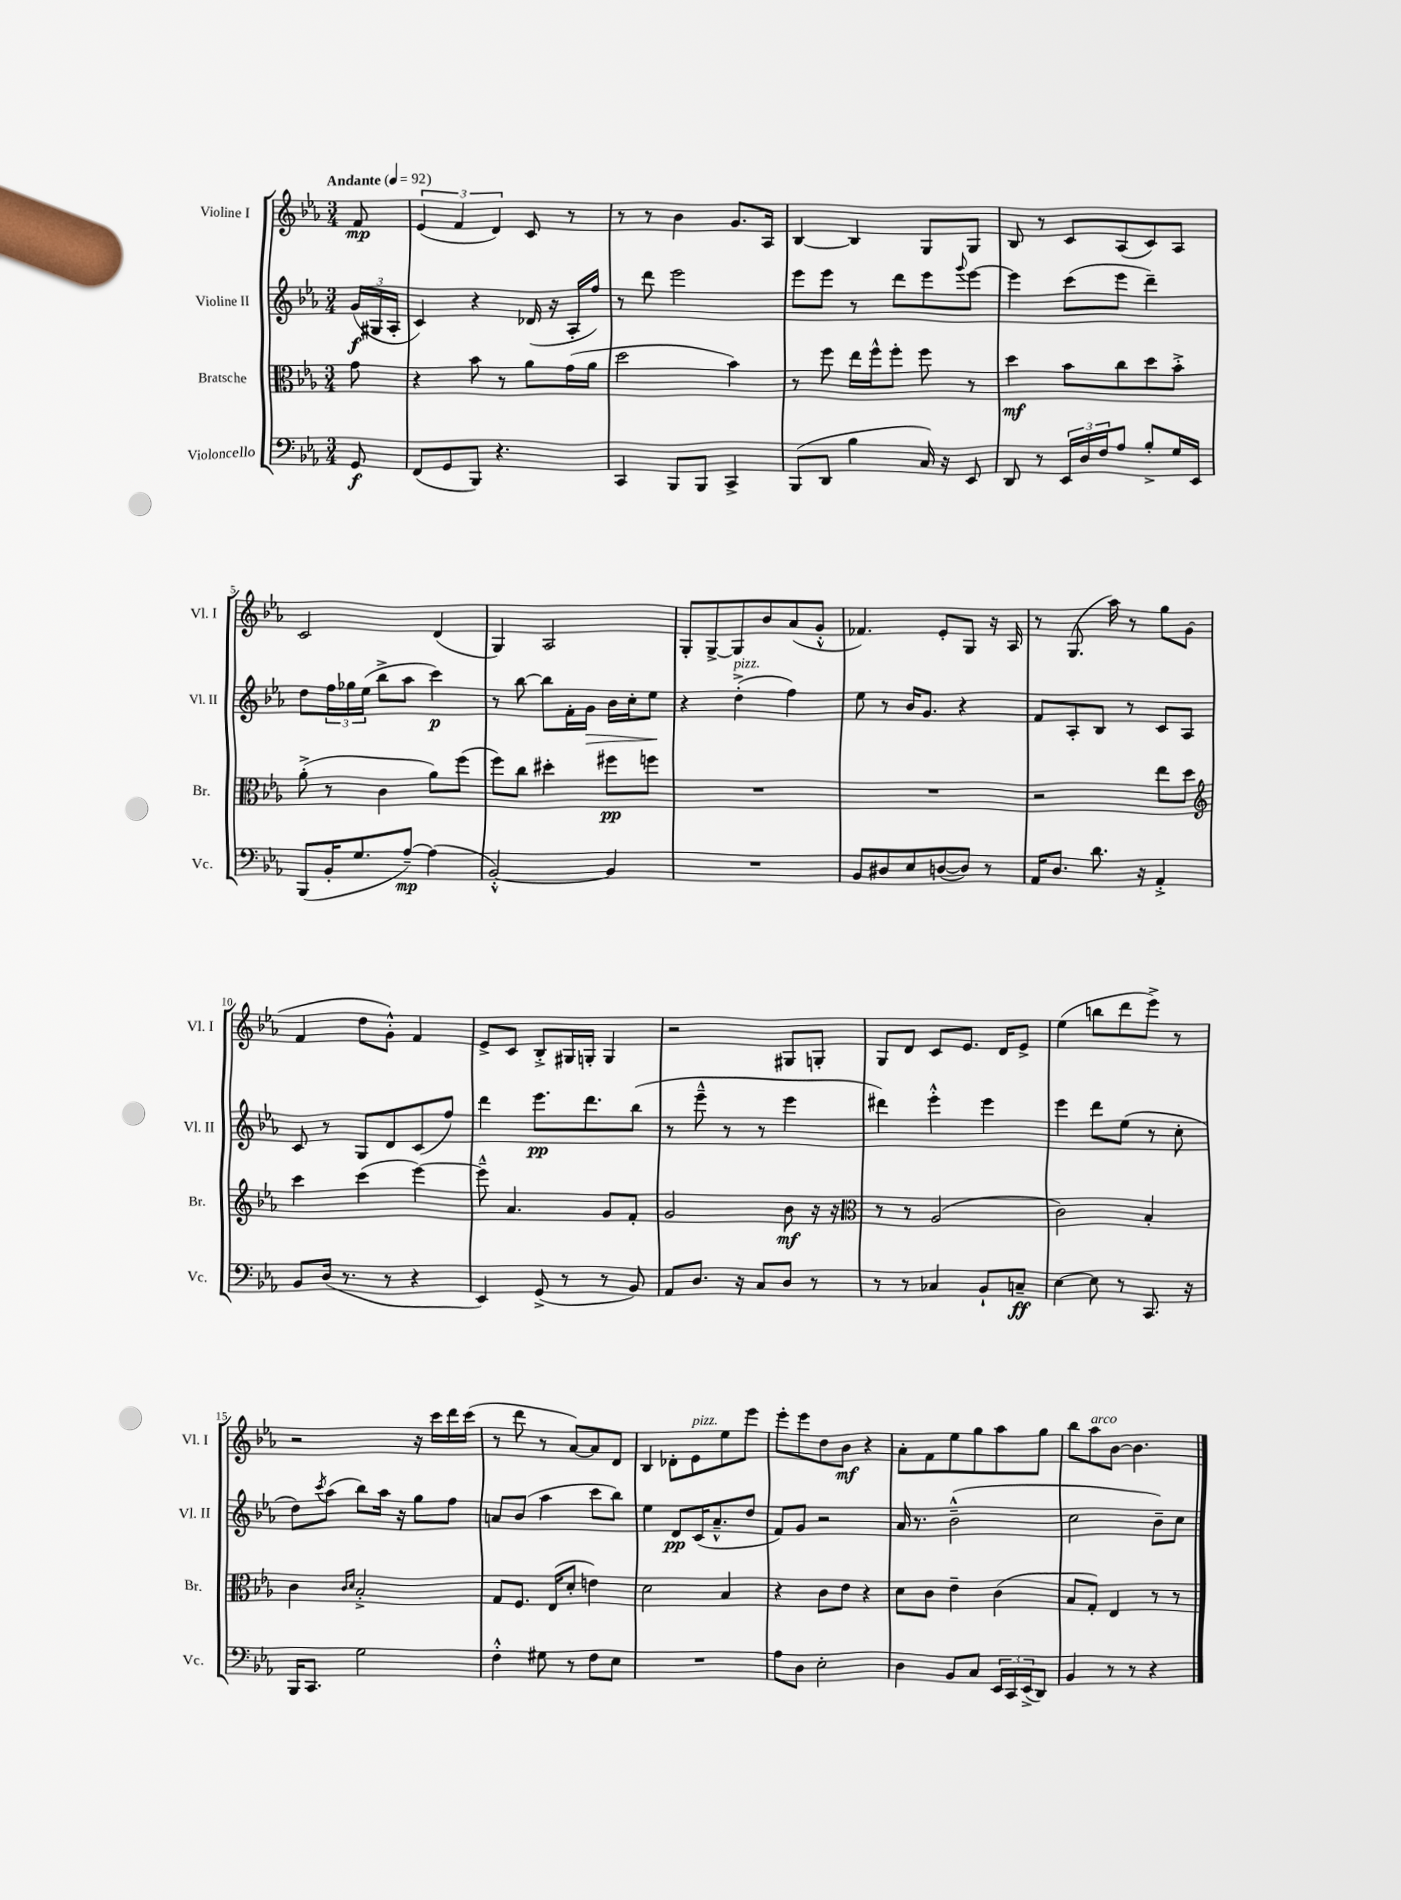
<<
\new StaffGroup <<
\new Staff = "s0" \with { instrumentName = "Violine I" shortInstrumentName = "Vl. I" } {
    \clef treble \key ees \major \numericTimeSignature \time 3/4 \partial 8 \tempo "Andante" 4 = 92
    f'8\mp |
    \tuplet 3/2 { ees'4( f'4 d'4) } c'8 r8 |
    r8 r8 bes'4 g'8. aes16 |
    bes4~ bes4 g8 g8 |
    bes8 r8 c'8 aes8( c'8) aes8 |
    c'2 d'4( |
    g4) aes2 |
    g8-. g8~-> g8 bes'8 aes'8( g'8-.-^ |
    fes'4.) ees'8-. g8 r16 aes16 |
    r8 g8.( aes''16) r8 g''8 g'8( |
    f'4 d''8 g'8-.-^) f'4 |
    ees'8-> c'8 bes8-.-> gis16 g16-. g4 |
    r2 gis8 g8-. |
    g8 d'8 c'8 ees'8. d'16 ees'8-> |
    ees''4( b''8 d'''8 ees'''8->) r8 |
    r2 r16 c'''16 d'''16 c'''16( |
    r8 d'''8 r8 aes'8~) aes'8 d'8 |
    bes4 des'8-. ees'8^\markup { \italic "pizz." } ees''8 ees'''8 |
    ees'''8-. ees'''8 d''8 bes'8\mf r4 |
    aes'8-. f'8 ees''8 g''8 aes''8 g''8 |
    bes''8 aes''8^\markup { \italic "arco" } bes'8~ bes'4. \bar "|." |
}
\new Staff = "s1" \with { instrumentName = "Violine II" shortInstrumentName = "Vl. II" } {
    \clef treble \key ees \major \numericTimeSignature \time 3/4 \partial 8
    \tuplet 3/2 { g'16\f( gis16 aes16-. } |
    c'4) r4 des'16( r16 aes16-. f''16) |
    r8 d'''8 ees'''2 |
    ees'''8 ees'''8 r8 d'''8 ees'''8 \appoggiatura { g'''8 } ees'''8~ |
    ees'''4 c'''8( ees'''8 d'''4--) |
    d''8 \tuplet 3/2 { f''16 ges''16 ees''16( } bes''8-> aes''8 c'''4\p) |
    r8 bes''8~ bes''8 f'16-. g'16\> bes'16 c''16-. ees''8\! |
    r4 d''4-.->^\markup { \italic "pizz." }( f''4) |
    ees''8 r8 bes'16 g'8. r4 |
    f'8 aes8-. bes8 r8 c'8 aes8 |
    c'8 r8 g8 d'8 c'8( f''8) |
    d'''4 ees'''8.\pp d'''8. bes''8( |
    r8 ees'''8---^ r8 r8 ees'''4 |
    dis'''4) ees'''4-.-^ ees'''4 |
    ees'''4 d'''8 ees''8( r8 c''8-. |
    d''8) \acciaccatura { c'''8 } aes''8( bes''8) aes''16 r16 g''8 f''8 |
    a'8 bes'8( aes''4 c'''8 bes''8) |
    ees''4 d'8\pp c'16( aes'8.---^ d''8 |
    f'8) g'8 r2 |
    aes'16 r8. bes'2---^( |
    c''2 bes'8--) c''8 \bar "|." |
}
\new Staff = "s2" \with { instrumentName = "Bratsche" shortInstrumentName = "Br." } {
    \clef alto \key ees \major \numericTimeSignature \time 3/4 \partial 8
    g'8 |
    r4 bes'8 r8 aes'8 g'16( aes'16 |
    d''2 bes'4) |
    r8 f''8 ees''16 f''16-^ f''8-. f''8 r8 |
    d''4\mf bes'8 c''8 d''8 bes'8-.-> |
    aes'8-.->( r8 c'4 aes'8) f''8( |
    f''8) c''8 dis''4-. fis''8\pp f''8 |
    R2. |
    R2. |
    r2 ees''8 d''8 |
    \clef treble c'''4 c'''4( ees'''4~) |
    ees'''8---^ aes'4. g'8 f'8-. |
    g'2 bes'8\mf r16 r16 |
    \clef alto r8 r8 aes2( |
    c'2) bes4-. |
    c'4 \grace { c'16 d'16 } bes2-.-> |
    g8 f8. ees16( d'8-. e'4) |
    d'2 bes4 |
    r4 c'8 ees'8 r4 |
    d'8 c'8 ees'4-- c'4( |
    bes8 g8-.) ees4 r8 r8 \bar "|." |
}
\new Staff = "s3" \with { instrumentName = "Violoncello" shortInstrumentName = "Vc." } {
    \clef bass \key ees \major \numericTimeSignature \time 3/4 \partial 8
    g,8\f |
    f,8( g,8 bes,,8) r4. |
    c,4 bes,,8 bes,,8 c,4-> |
    bes,,8( d,8 bes4 c16) r16 ees,8 |
    d,8 r8 \tuplet 3/2 { ees,16 d16 f16 } aes8 bes8-.-> g16 ees,16 |
    bes,,8( bes,16-. g8. aes8~--\mp) aes4( |
    bes,2~-.-^) bes,4 |
    R2. |
    bes,8 dis8 ees8 d8~( d8) r8 |
    aes,16 d8. d'8. r16 aes,4-.-> |
    bes,8 d16( r8. r8 r4 |
    ees,4) g,8->( r8 r8 bes,8) |
    aes,8 d8. r16 c8 d8 r8 |
    r8 r8 ces4 bes,8-! c8--\ff |
    ees4~ ees8 r8 c,8. r16 |
    bes,,16 c,8. g2 |
    f4-.-^ gis8 r8 f8 ees8 |
    R2. |
    aes8 d8 ees2-. |
    d4 bes,8 c8 \tuplet 3/2 { ees,16 c,16 ees,16->( } d,8) |
    bes,4 r8 r8 r4 \bar "|." |
}
>>
>>
